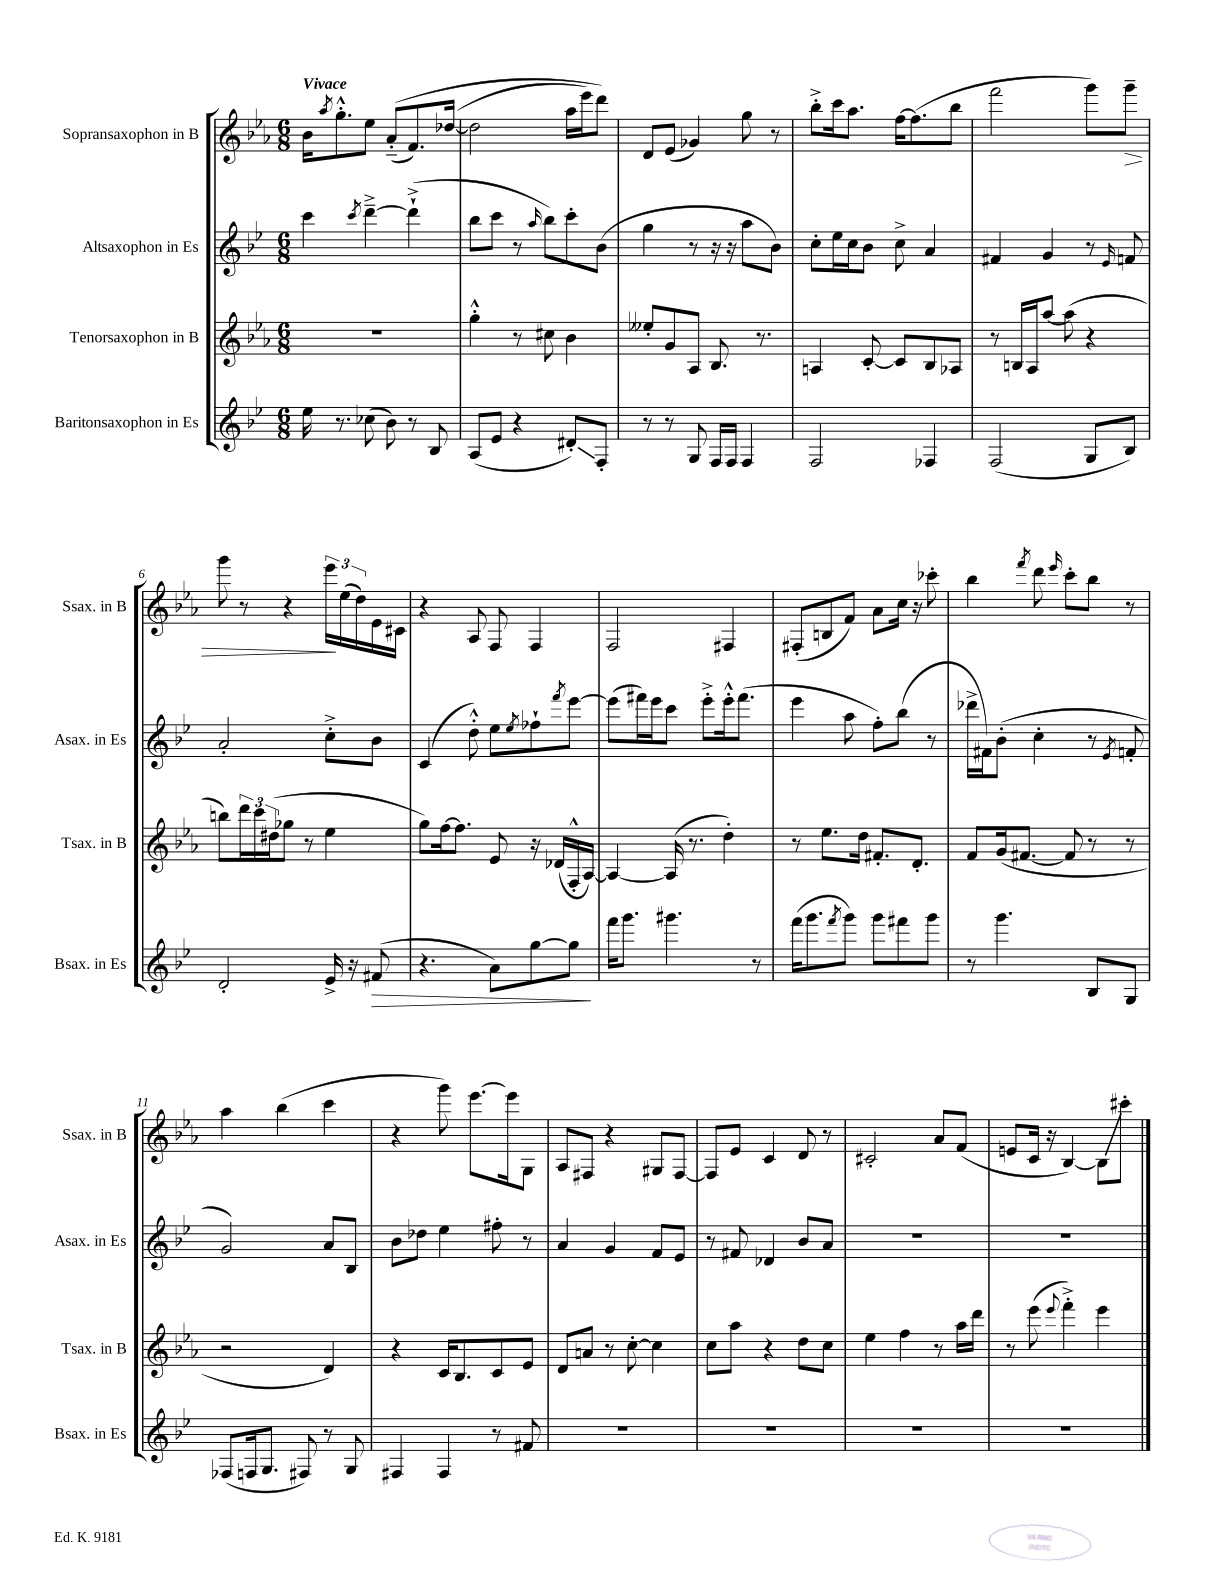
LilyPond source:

<<
\new StaffGroup <<
\new Staff = "s0" \with { instrumentName = "Sopransaxophon in B" shortInstrumentName = "Ssax. in B" } {
    \clef treble \key ees \major \numericTimeSignature \time 6/8 \tempo "Vivace"
    bes'16 \acciaccatura { aes''8 } g''8.-.-^ ees''8 aes'8-_(\( f'8.) des''16~( |
    des''2 aes''16 ees'''16) d'''8\) |
    d'8 ees'8( ges'4) g''8 r8 |
    bes''8-.-> c'''16 aes''8. f''16~ f''8.( bes''8 |
    f'''2 g'''8) g'''8--\> |
    g'''8 r8 r4 \tuplet 3/2 { ees'''16\! ees''16( d''16) } ees'16 cis'16 |
    r4 aes8 f8 f4 |
    f2 fis4 |
    fis8-.( b8 f'8) aes'8 c''16 r16 ces'''8-. |
    bes''4 \acciaccatura { f'''8 } d'''8 \grace { ees'''16 } c'''8-. bes''8 r8 |
    aes''4 bes''4( c'''4 |
    r4 g'''8) ees'''8.~ ees'''16 g8 |
    aes8 fis8 r4 gis8 fis8~ |
    fis8 ees'8 c'4 d'8 r8 |
    cis'2-. aes'8 f'8( |
    e'8 c'16 r16 bes4~) bes8\glissando cis'''8-. \bar "|." |
}
\new Staff = "s1" \with { instrumentName = "Altsaxophon in Es" shortInstrumentName = "Asax. in Es" } {
    \clef treble \key bes \major \numericTimeSignature \time 6/8
    c'''4 \acciaccatura { c'''8 } d'''4~---> d'''4-!->( |
    bes''8 c'''8 r8 \grace { a''16 } bes''8) c'''8-. bes'8( |
    g''4 r8 r16 r16 a''8 bes'8) |
    c''8-. ees''16 c''16 bes'8 c''8-> a'4 |
    fis'4 g'4 r8 \grace { ees'16 } f'8 |
    a'2-. c''8-.-> bes'8 |
    c'4( d''8-.-^) ees''8 \acciaccatura { ees''8 } fes''8-! \acciaccatura { f'''8 } ees'''8~ |
    ees'''8( fis'''16) ees'''16 c'''8 ees'''8-.-> ees'''16-.-^ fis'''8.( |
    ees'''4 a''8 f''8-.) bes''8( r8 |
    des'''16-> fis'16) bes'8-.( c''4-. r8 \acciaccatura { ees'8 } f'8-. |
    g'2) a'8 bes8 |
    bes'8 des''8 ees''4 fis''8-. r8 |
    a'4 g'4 f'8 ees'8 |
    r8 fis'8 des'4 bes'8 a'8 |
    R2. |
    R2. \bar "|." |
}
\new Staff = "s2" \with { instrumentName = "Tenorsaxophon in B" shortInstrumentName = "Tsax. in B" } {
    \clef treble \key ees \major \numericTimeSignature \time 6/8
    R2. |
    g''4-.-^ r8 cis''8 bes'4 |
    eeses''8-. g'8 aes8 bes8. r8. |
    a4 c'8~-. c'8 bes8 aes8 |
    r8 b16 aes16 aes''8~ aes''8( r4 |
    b''8) \tuplet 3/2 { d'''16 c'''16 dis''16( } ges''8 r8 ees''4 |
    g''8) f''16~ f''8. ees'8 r16 des'16( f16-.-^ aes16~) |
    aes4~ aes16( r8. d''4-.) |
    r8 ees''8. d''16 fis'8.-. d'8.-. |
    f'8 g'16( fis'8.~ fis'8 r8 r8 |
    r2 d'4) |
    r4 c'16 bes8. c'8 ees'8 |
    d'8 a'8 r8 c''8~-. c''4 |
    c''8 aes''8 r4 d''8 c''8 |
    ees''4 f''4 r8 aes''16 d'''16 |
    r8 ees'''8( \appoggiatura { ees'''8 } f'''4-.->) ees'''4 \bar "|." |
}
\new Staff = "s3" \with { instrumentName = "Baritonsaxophon in Es" shortInstrumentName = "Bsax. in Es" } {
    \clef treble \key bes \major \numericTimeSignature \time 6/8
    ees''16 r8. ces''8( bes'8) r8 bes8 |
    a8( ees'8 r4 dis'8-.\glissando) f8-. |
    r8 r8 g8 f16 f16 f4 |
    f2 fes4 |
    f2( g8 bes8) |
    d'2-. ees'16-> r16 fis'8\>( |
    r4. a'8) g''8~ g''8\! |
    f'''16 g'''8. gis'''4. r8 |
    f'''16( g'''8. \acciaccatura { f'''8 } g'''8) g'''8 fis'''8 g'''8 |
    r8 g'''4. bes8 g8 |
    fes8( f16 g8. fis8) r8 g8 |
    fis4 fis4 r8 fis'8 |
    R2. |
    R2. |
    R2. |
    R2. \bar "|." |
}
>>
>>
